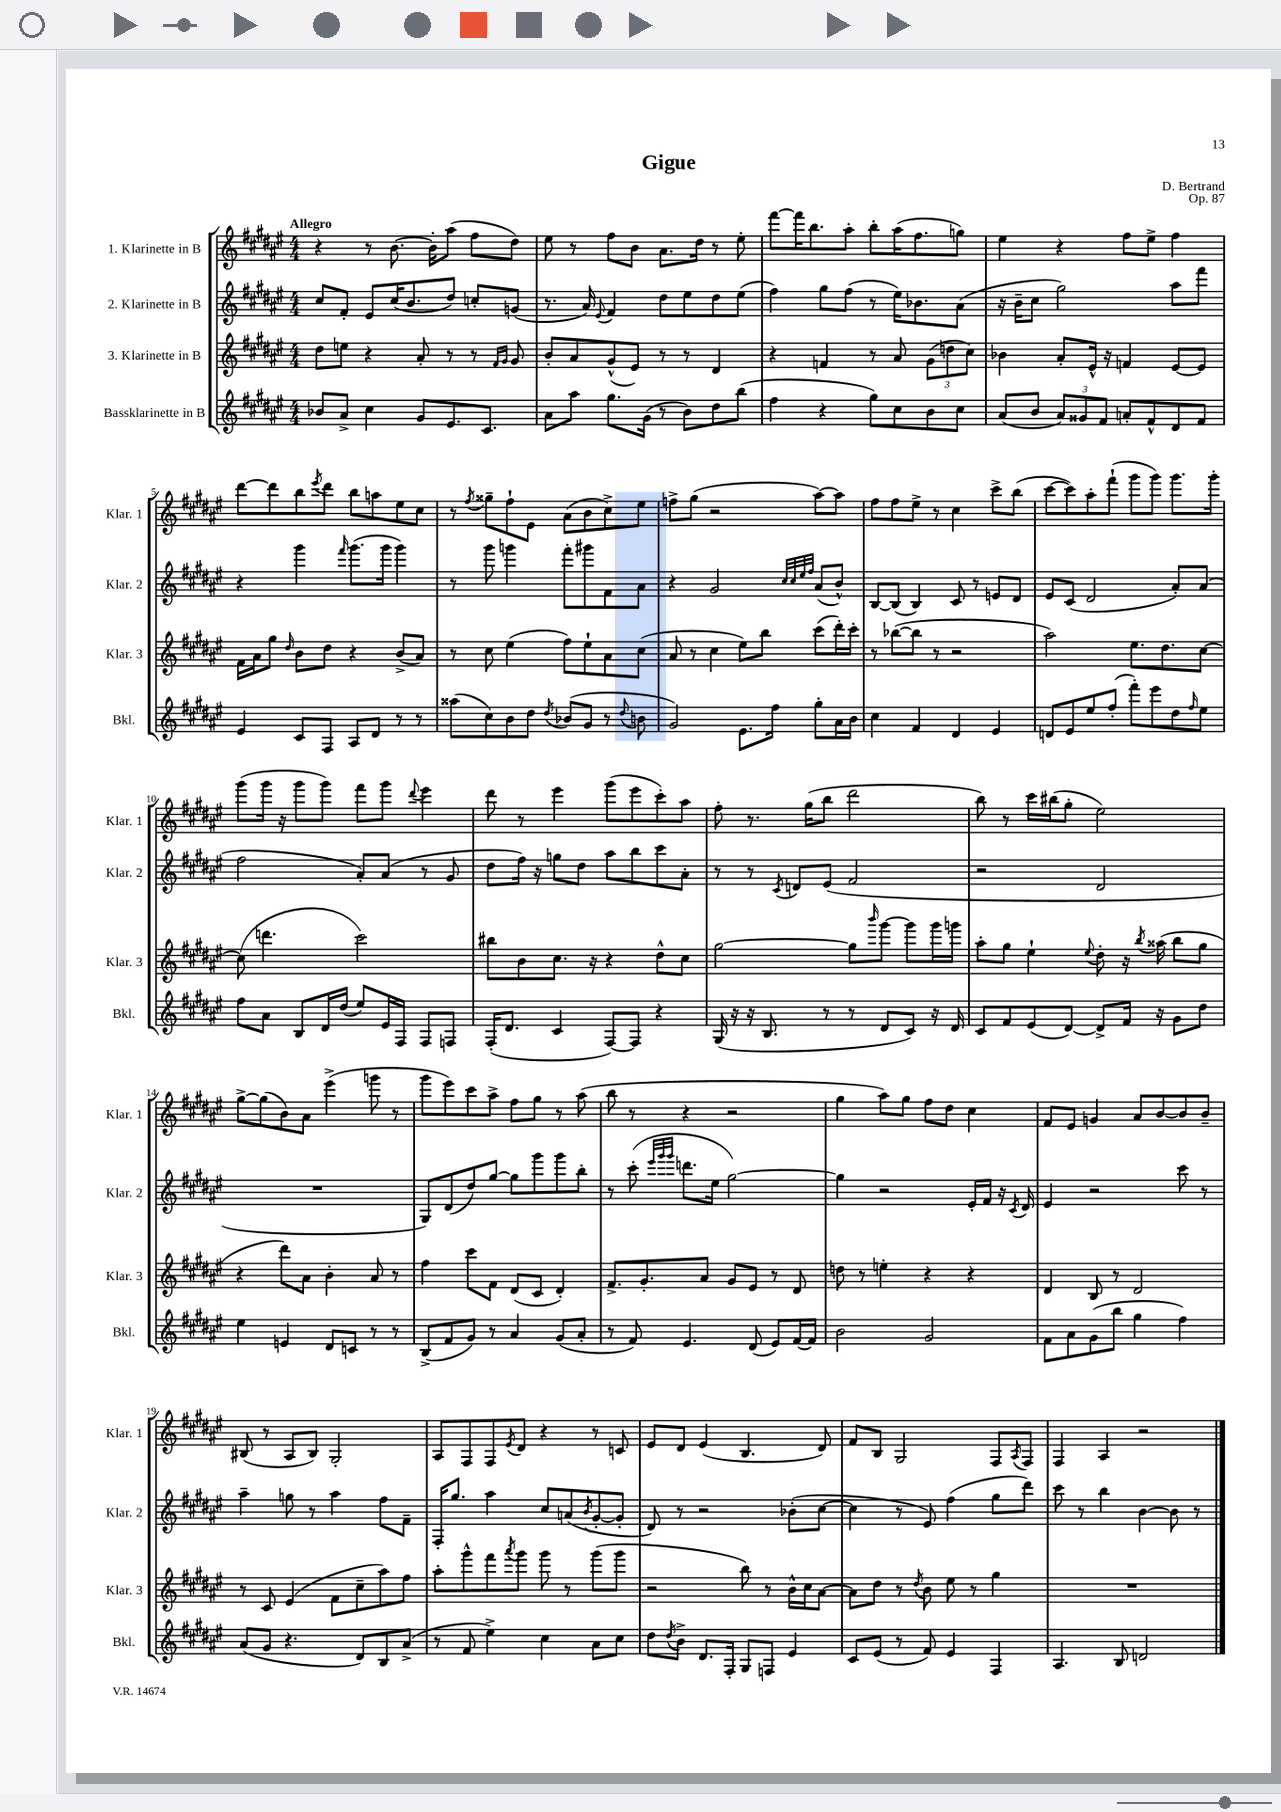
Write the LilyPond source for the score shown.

\header { title = "Gigue" composer = "D. Bertrand" opus = "Op. 87" }
<<
\new StaffGroup <<
\new Staff = "s0" \with { instrumentName = "1. Klarinette in B" shortInstrumentName = "Klar. 1" } {
    \clef treble \key fis \major \numericTimeSignature \time 4/4 \tempo "Allegro"
    r4 r8 b'8.~ b'16-. ais''8( fis''8 dis''8) |
    eis''8 r8 fis''8 b'8 ais'8. dis''16 r8 eis''8-. |
    fis'''8~ fis'''16 b''8. ais''8-. b''8-. ais''16( fis''8. g''8) |
    eis''4 r4 fis''8 eis''8-> fis''4 |
    dis'''8~ dis'''8 b''8 \acciaccatura { eis'''8 } dis'''8 b''8 a''8 eis''8 cis''8 |
    r8 \acciaccatura { fis''8 } gisis''8-- fis''8-! eis'8 ais'8( b'8 cis''8->) eis''8 |
    f''8-> gis''8( r2 ais''8~) ais''8 |
    fis''8 fis''8 eis''8-> r8 cis''4 cis'''8-> b''8( |
    cis'''8~ cis'''8) ais''8-. fis'''8-!( gis'''8 gis'''8) gis'''8. gis'''16-. |
    gis'''8( gis'''16 r16 gis'''8 gis'''8) fis'''8 gis'''8 \appoggiatura { dis'''8 } eis'''4 |
    dis'''8 r8 eis'''4 gis'''8( eis'''8 cis'''8-.) ais''8 |
    fis''8-. r8. gis''16( b''8 dis'''2 |
    b''8) r8 cis'''16 bis''16( gis''8-. eis''2) |
    gis''8~-> gis''8( b'8) ais'8 eis'''4->( g'''8 r8 |
    gis'''8 eis'''8) cis'''8 ais''8-> fis''8 gis''8 r8 ais''8( |
    b''8 r8 r4 r2 |
    gis''4 ais''8) gis''8 fis''8 dis''8 cis''4 |
    fis'8 eis'8 g'4 ais'8 b'8~ b'8 b'8-- |
    bis8( r8 ais8 bis8) gis2-. |
    ais8 fis8 fis8 \acciaccatura { eis'8 } dis'8 r4 r8 c'8 |
    eis'8 dis'8 eis'4( b4. dis'8) |
    fis'8 b8 gis2 fis8 \acciaccatura { ais8 } fis8 |
    fis4 ais4 r2 \bar "|." |
}
\new Staff = "s1" \with { instrumentName = "2. Klarinette in B" shortInstrumentName = "Klar. 2" } {
    \clef treble \key fis \major \numericTimeSignature \time 4/4
    cis''8 fis'8-. eis'8 cis''16( b'8. dis''8) c''8-. g'8( |
    r8. ais'16) \appoggiatura { eis'8 } fis'4 dis''8 eis''8 dis''8 eis''8( |
    fis''4) gis''8 fis''8( r8 eis''16) bes'8. ais'8( |
    r16 b'16-- cis''8 gis''2) ais''8 fis'''8 |
    r4 gis'''4 \grace { fis'''16 } gis'''8.( gis'''16 gis'''4) |
    r8 gis'''8 g'''4 fis'''8-. gis'''8 fis'8 ais'8 |
    r4 gis'2 \grace { cis''32 cis''32 eis''32 fis''32 } ais'8( b'8-^) |
    b8~ b8( b4) cis'8 r8 e'8 dis'8 |
    eis'8 cis'8( dis'2 ais'8-.) ais'8( |
    fis''2 ais'8-.) ais'8( r8 gis'8 |
    dis''8 fis''16) r16 g''8 dis''8 ais''8 b''8 cis'''8 ais'8-. |
    r8 r8 \acciaccatura { cis'8 } d'8 eis'8( fis'2 |
    r2 dis'2 |
    R1 |
    gis8) dis'8( dis''8) gis''8~ gis''8 gis'''8 gis'''8 b''8-. |
    r8 cis'''8-.( \grace { eis'''32 gis'''32 gis'''32 } d'''8. eis''16 gis''2~) |
    gis''4 r2 eis'16-. fis'16 r16 \acciaccatura { cis'8 } dis'16 |
    eis'4 r2 cis'''8 r8 |
    ais''4-- g''8 r8 ais''4 fis''8 fis'8-- |
    fis16-. gis''8. ais''4 cis''8 a'8( \acciaccatura { b'8 } gis'8~-. gis'8-. |
    dis'8) r8 r2 bes'8-.( cis''8~ |
    cis''4 r8 eis'8) fis''4( gis''8 dis'''8) |
    cis'''8 r8 b''4 b'4~ b'8 r8 \bar "|." |
}
\new Staff = "s2" \with { instrumentName = "3. Klarinette in B" shortInstrumentName = "Klar. 3" } {
    \clef treble \key fis \major \numericTimeSignature \time 4/4
    dis''8 e''8 r4 ais'8-. r8 r8 \grace { fis'16 gis'16 } gis'8 |
    b'8-. ais'8 gis'8-^( eis'8) r8 r8 dis'4 |
    r4 f'4 r8 ais'8 \tuplet 3/2 { gis'8( d''8 cis''8) } |
    bes'4 ais'8-. eis'16-^ r16 f'4 eis'8~ eis'8 |
    fis'16 ais'16 gis''8 \grace { dis''16 } b'8 dis''8 r4 b'8->( ais'8) |
    r8 cis''8 eis''4( fis''8) eis''8-! ais'8 cis''8( |
    ais'8 r8 cis''4 eis''8) b''8 cis'''8( dis'''16-.) cis'''16-. |
    r8 bes''8~( bes''8 r8 r2 |
    ais''2) eis''8. dis''8. cis''8~ |
    cis''8( d'''4. cis'''2) |
    bis''8 b'8 cis''8. r16 r4 dis''8-^ cis''8 |
    gis''2~ gis''8 \grace { b'''16 } gis'''8~ gis'''8 gis'''16 g'''16 |
    ais''8-. gis''8 eis''4-! \appoggiatura { eis''8 } dis''8-. r16 \acciaccatura { b''8 } aisis''16( b''8 gis''8 |
    r4 dis'''8) ais'8 b'4-. ais'8 r8 |
    fis''4 cis'''8 fis'8 dis'8( cis'8 dis'4-.) |
    fis'8.-> gis'8.-. ais'8 gis'8 eis'8 r8 dis'8 |
    d''8 r8 e''4-. r4 r4 |
    dis'4 b8 r8 dis'2 |
    r8 cis'8 eis'4( fis'8 cis''8-- ais''8) fis''8 |
    ais''8-. gis'''8-^ fis'''8 \acciaccatura { ais'''8 } gis'''8 gis'''8 r8 gis'''8( gis'''8 |
    r2 b''8) r8 b'16-^ cis''16 ais'8~ |
    ais'8 dis''8 r8 \acciaccatura { dis''8 } b'8 eis''8 r8 gis''4 |
    R1 \bar "|." |
}
\new Staff = "s3" \with { instrumentName = "Bassklarinette in B" shortInstrumentName = "Bkl." } {
    \clef treble \key fis \major \numericTimeSignature \time 4/4
    bes'8 ais'8-> cis''4 gis'8 eis'8. cis'8. |
    ais'8 ais''8 gis''8. gis'16( r8 b'8) dis''8 b''8( |
    fis''4 r4 gis''8) cis''8 b'8 cis''8 |
    ais'8( b'8 \tuplet 3/2 { ais'8) gisis'8 fis'8 } a'8-. fis'8-^ dis'8 fis'8 |
    eis'4 cis'8 fis8 ais8 dis'8 r8 r8 |
    aisis''8( cis''8) b'8 dis''8 \acciaccatura { dis''8 } bes'8( gis'8 r8 \appoggiatura { dis''8 } b'8 |
    gis'2) eis'8. fis''16 gis''8-. ais'16 b'16 |
    cis''4 fis'4 dis'4 eis'4 |
    d'8 eis'8 eis''8 fis''8-.( fis'''8-.) eis'''8 dis''8 \grace { fis''16 } eis''8 |
    fis''8 ais'8 b8 dis'16 dis''16( eis''8) eis'16 fis16 fis8 f8 |
    fis16-.( dis'8. cis'4 fis8~) fis8 r4 |
    gis16( r16 r16 b8. r8 r8 dis'8 cis'8) r16 dis'16 |
    cis'8 fis'8 eis'8( dis'8~) dis'8-> fis'16 r16 gis'8 dis''8 |
    eis''4 e'4 dis'8 c'8 r8 r8 |
    b8->( fis'8 gis'8) r8 ais'4 gis'8( ais'8-. |
    r8 fis'8) eis'4. dis'8( eis'8) fis'16~ fis'16 |
    b'2 gis'2 |
    fis'8 ais'8 gis'8( b''8 gis''4 fis''4) |
    ais'8( gis'8 r4. dis'8) b8 ais'8->( |
    r8 fis'8 eis''4->) cis''4 ais'8 cis''8 |
    dis''8 \acciaccatura { dis''8 } b'8-> dis'8. fis16-. gis8 f8 eis'4 |
    cis'8 eis'8( r8 fis'8) eis'4 fis4 |
    ais4. b8 d'2 \bar "|." |
}
>>
>>
